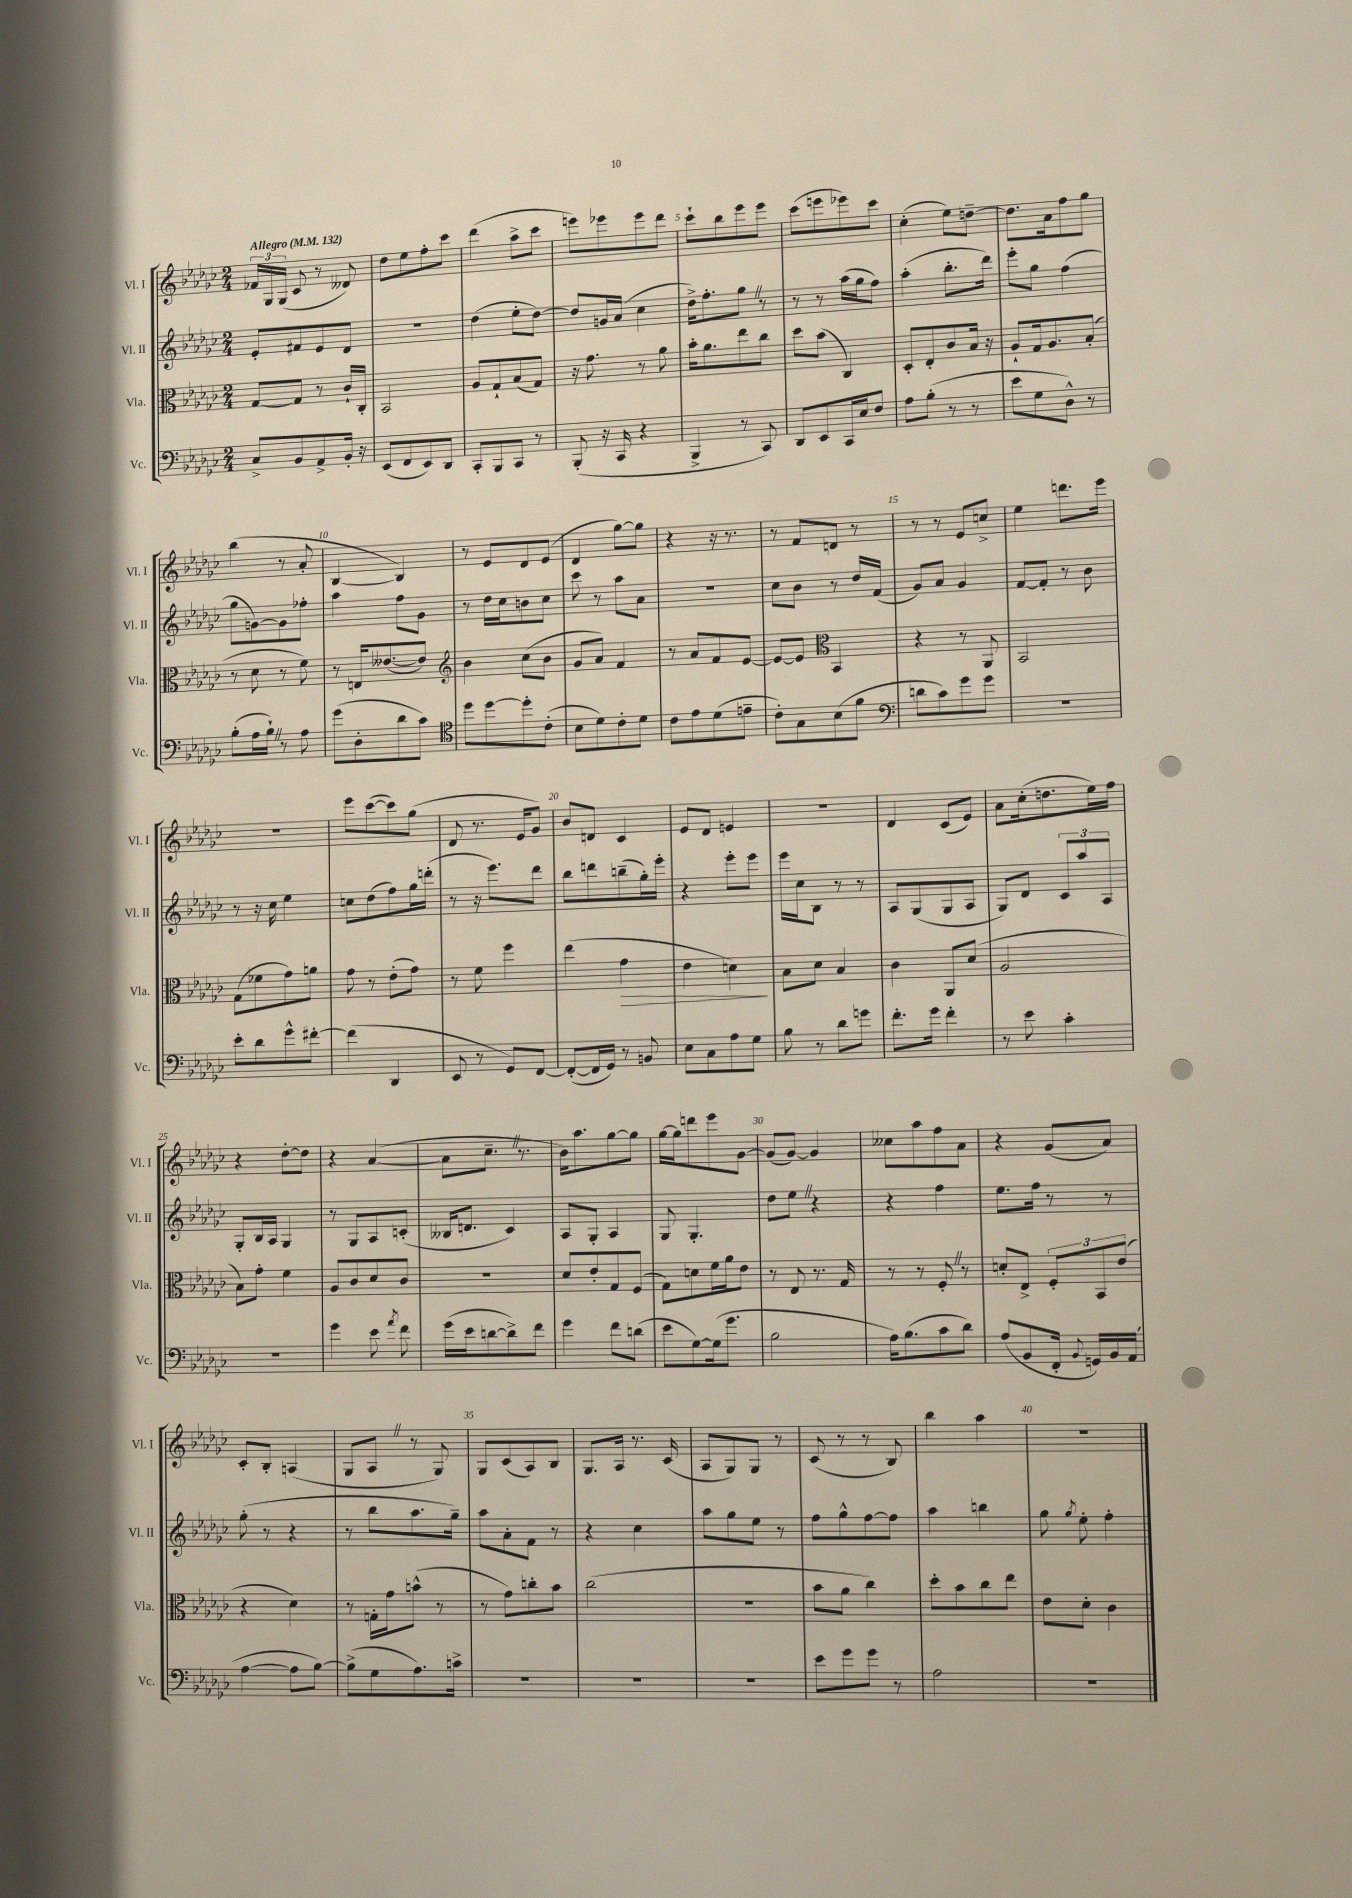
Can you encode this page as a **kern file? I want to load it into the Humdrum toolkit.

**kern	**kern	**kern	**kern
*staff4	*staff3	*staff2	*staff1
*clefF4	*clefC3	*clefG2	*clefG2
*k[b-e-a-d-g-c-]	*k[b-e-a-d-g-c-]	*k[b-e-a-d-g-c-]	*k[b-e-a-d-g-c-]
*M2/4	*M2/4	*M2/4	*M2/4
*MM132	*MM132	*MM132	*MM132
8C-^	[8G-	8e-'	24f-
.	.	.	24G-
.	.	.	(24G-
8BB-	8G-]	8f#	8c-
8AA-^	8r	8e-	8r
16BB-'	16c-`	8d-	8d--)
16r	16C-'	.	.
=	=	=	=
(8EE-	2BB-	2r	8dd-
8FF	.	.	8ee-
8EE-)	.	.	8ff'
8DD-	.	.	8ccc-
=	=	=	=
8CC-'	8A-	(4dd-	(4ddd-
8BBB-	8G-`	.	.
8CC-	(8B-	8ee-'	8aa-^
8r	8G-)	[8dd-)	8ccc-
=	=	=	=
(8BBB-'	16r	8dd-]	8eee)
.	8.g-	.	.
16r	.	16g	8eee-
16CC-	.	(16a-	.
4r	8r	4cc-	8eee-
.	8a-	.	8ddd-
=	=	=	=
4BBB-^	16b-'	16dd-^)	8ccc-`
.	8.a-	8.ff'	.
.	.	.	8bb-
8r	8ee-	8gg-	8eee-
8CC-)	8cc-	8r	8eee-
=	=	=	=
8DD-	8dd-	8r	(8ccc-
8EE-	(8b-	8r	8eee
16CC-	4C-)	(16aa-	8eee-)
16E-	.	16gg-	.
8F	.	8ff)	8ccc-
=	=	=	=
8A-	8D-'	(4aa-'	(4cc-'
(8B-'	8E-'	.	.
8r	8c-	8.bb-'	8ee-)
8r	16B-	.	[8dd~
.	16r	16ddd-)	.
=	=	=	=
8e-	8A-`	8eee-'	8.dd]
8G-	16G-	8gg-	.
.	8.A-	.	16a-
8D-^^)	.	(4ff	8ff
8r	(8B-'	.	8gg-
=	=	=	=
(8B-'	8r	8gg-	(4bb-
16A-	8d-	[8g)	.
16B-`)	.	.	.
8r	8r	8g]	8r
8A-	8f)	8ff-'	8a-'
=	=	=	=
(8g-	8r	4aa-	[4B-
8D-'	16E	.	.
.	([8.e--	.	.
8d-	.	8ff	4B-])
8c-)	8e--])	8g-	.
=	=	=	=
*clefC4	*clefG2	*	*
8dd-	4b-	8r	8r
[8dd-	.	16dd-	8e-
.	.	16cc-	.
8dd-']	(8cc-	8b	8d-
(8c-'	8b-	8cc-	(8e-
=	=	=	=
8B-	8g-	8ccc-	4d-
8d-)	8a-)	8r	.
8c-'	4f	8aa-	[8gg-)
8d-	.	8a-	8gg-]
=	=	=	=
8c-	8r	2r	4r
8e-	8a-	.	.
(8d-	8f	.	16r
.	.	.	8.r
8e~	[8e-	.	.
=	=	=	=
8c-')	8e-_	8cc-	8r
8G-	8e-]	8b-	8f
*	*clefC3	*	*
(8B-	4BB-	8r	8d
8f	.	16dd-	8r
.	.	(16f	.
=	=	=	=
*clefF4	*	*	*
8d	4r	8g-)	8r
8c-)	.	8a-	8r
8g-	8r	4g-	8e-
8g-	8AA-	.	8cc^
=	=	=	=
2r	2BB-	[8f	4ee-
.	.	8f']	.
.	.	8r	8.ddd
.	.	8b-	.
.	.	.	16eee-
=	=	=	=
8e-'	(8G-	8r	2r
8d-	8f-	16r	.
.	.	16cc-	.
8g-^^	8g-)	4ee-	.
[8f#'	8a	.	.
=	=	=	=
(4f#]	8g-	8cc	8eee-
.	8r	(8dd-	([8ccc-
4DD-	(8e-'	8ff)	8ccc-])
.	8g-)	16gg-	(8gg-
.	.	(16ddd'	.
=	=	=	=
8EE-	8r	8r	8d-
8r	8f	16r	8.r
.	.	8.eee-)	.
8GG-)	4ff	.	.
.	.	.	16e-
[8FF	.	8ddd-	8g-)
=	=	=	=
(8FF'_	(4ee-	8bb-	8b-
16FF]	.	8ddd	8d
16GG-)	.	.	.
8r	4g-	(8bb~	4c-
8BB	.	16gg-')	.
.	.	16eee-'	.
=	=	=	=
8E-	4e-	4r	8e-
8C-	.	.	8d-
8A-	4d)	8eee-'	4e
8G-	.	8eee-	.
=	=	=	=
8B-	8B-	16eee-	2r
.	.	16cc-	.
8r	8d-	8B-	.
8d-	4B-	8r	.
8g	.	8r	.
=	=	=	=
8.f'	4c-	8A-	4d-
.	.	(8G-	.
16g-	.	.	.
4f'	8AA-	8G-	(8c-
.	(8d-	8A-	8e-)
=	=	=	=
8r	2A-	8G-)	8a-
8e-	.	8d-	(16cc-'
.	.	.	8.dd
4c-'	.	12c-	.
.	.	12aa-	.
.	.	.	16ee-)
.	.	12A-	.
.	.	.	16ff
=	=	=	=
2r	8B-)	8G-'	4r
.	8g-'	16B-	.
.	.	16A-	.
.	4f	4G-	[8dd-'
.	.	.	8dd-]
=	=	=	=
4g-	8A-	8r	4r
.	8c-	8G-	.
8e-	8d-	8A-	([4a-
8qa-	.	.	.
8f	8c-	(8c'	.
=	=	=	=
(16g-	2r	16B--	8a-]
16e-	.	8.d	.
[8d	.	.	8.cc-~
8d^])	.	4c-)	.
.	.	.	8.r
8f	.	.	.
=	=	=	=
4g-	8d-	8A-	16b-)
.	.	.	8.aa-
.	8e-'	8G-'	.
8f	8G-	4A-	[8gg-
(8d	(8F	.	8gg-]
=	=	=	=
8e-	8G-)	8G-	[16gg-
.	.	.	16gg-]
[8G-)	8d	4.G-'	8ddd
(16G-]	16f	.	8eee-
8.g-	16a-	.	.
.	8e-	.	[8g-
=	=	=	=
2B-	8r	8dd-	(8g-]
.	8E-	8ee-	[8g-)
.	8.r	4r	4g-]
.	16G-	.	.
=	=	=	=
16A-)	8r	4r	8cc--
(8.B-	.	.	.
.	8r	.	8aa-
8c-	8F'	4ff	8ff
8d-)	8r	.	8a-
=	=	=	=
(8A-	8d'	8.ee-	4r
8BB-	8E-^	.	.
.	.	16ff	.
16FF'	12F'	8r	(8g-
8qqBB-	.	.	.
16GG)	.	.	.
.	12BB-	.	.
16BB-	.	8r	8a-)
.	(12e-	.	.
(16AA-	.	.	.
=	=	=	=
[4A-	4r	(8gg-'	8c-'
.	.	8r	8B-'
8A-]	4d-)	4r	(4A
[8B-)	.	.	.
=	=	=	=
(8B-^]	8r	8r	8G-
8G-	16G'	8bb-	8A-
.	16g-	.	.
8.A-)	(8b^^	8.aa-	8r
.	8r	.	8G-)
16c^	.	16gg-~)	.
=	=	=	=
2r	8r	8aa-	8G-
.	8g-)	8a-'	(8c-
.	8cc'	8f	8A-)
.	8b-	8r	8B-
=	=	=	=
2r	(2cc-	4r	8.G-
.	.	.	16A-
.	.	4cc-	8.r
.	.	.	(16c-
=	=	=	=
2r	2r	8aa-	8A-
.	.	8gg-	8G-)
.	.	8ee-	8G-
.	.	8r	8r
=	=	=	=
8e-	8b-	8ff	(8c-
8g-	8a-	8gg-^^	8r
8g-	4cc-)	[8ff	8r
8r	.	8ff]	8B-)
=	=	=	=
2A-	8dd-'	4aa-	4bb-
.	8b-	.	.
.	8cc-	4bb	4aa-
.	8ee-	.	.
=	=	=	=
2r	8e-	8gg-	2r
.	.	8qgg-	.
.	8d-'	8ee-'	.
.	4c-	4ff'	.
==	==	==	==
*-	*-	*-	*-
